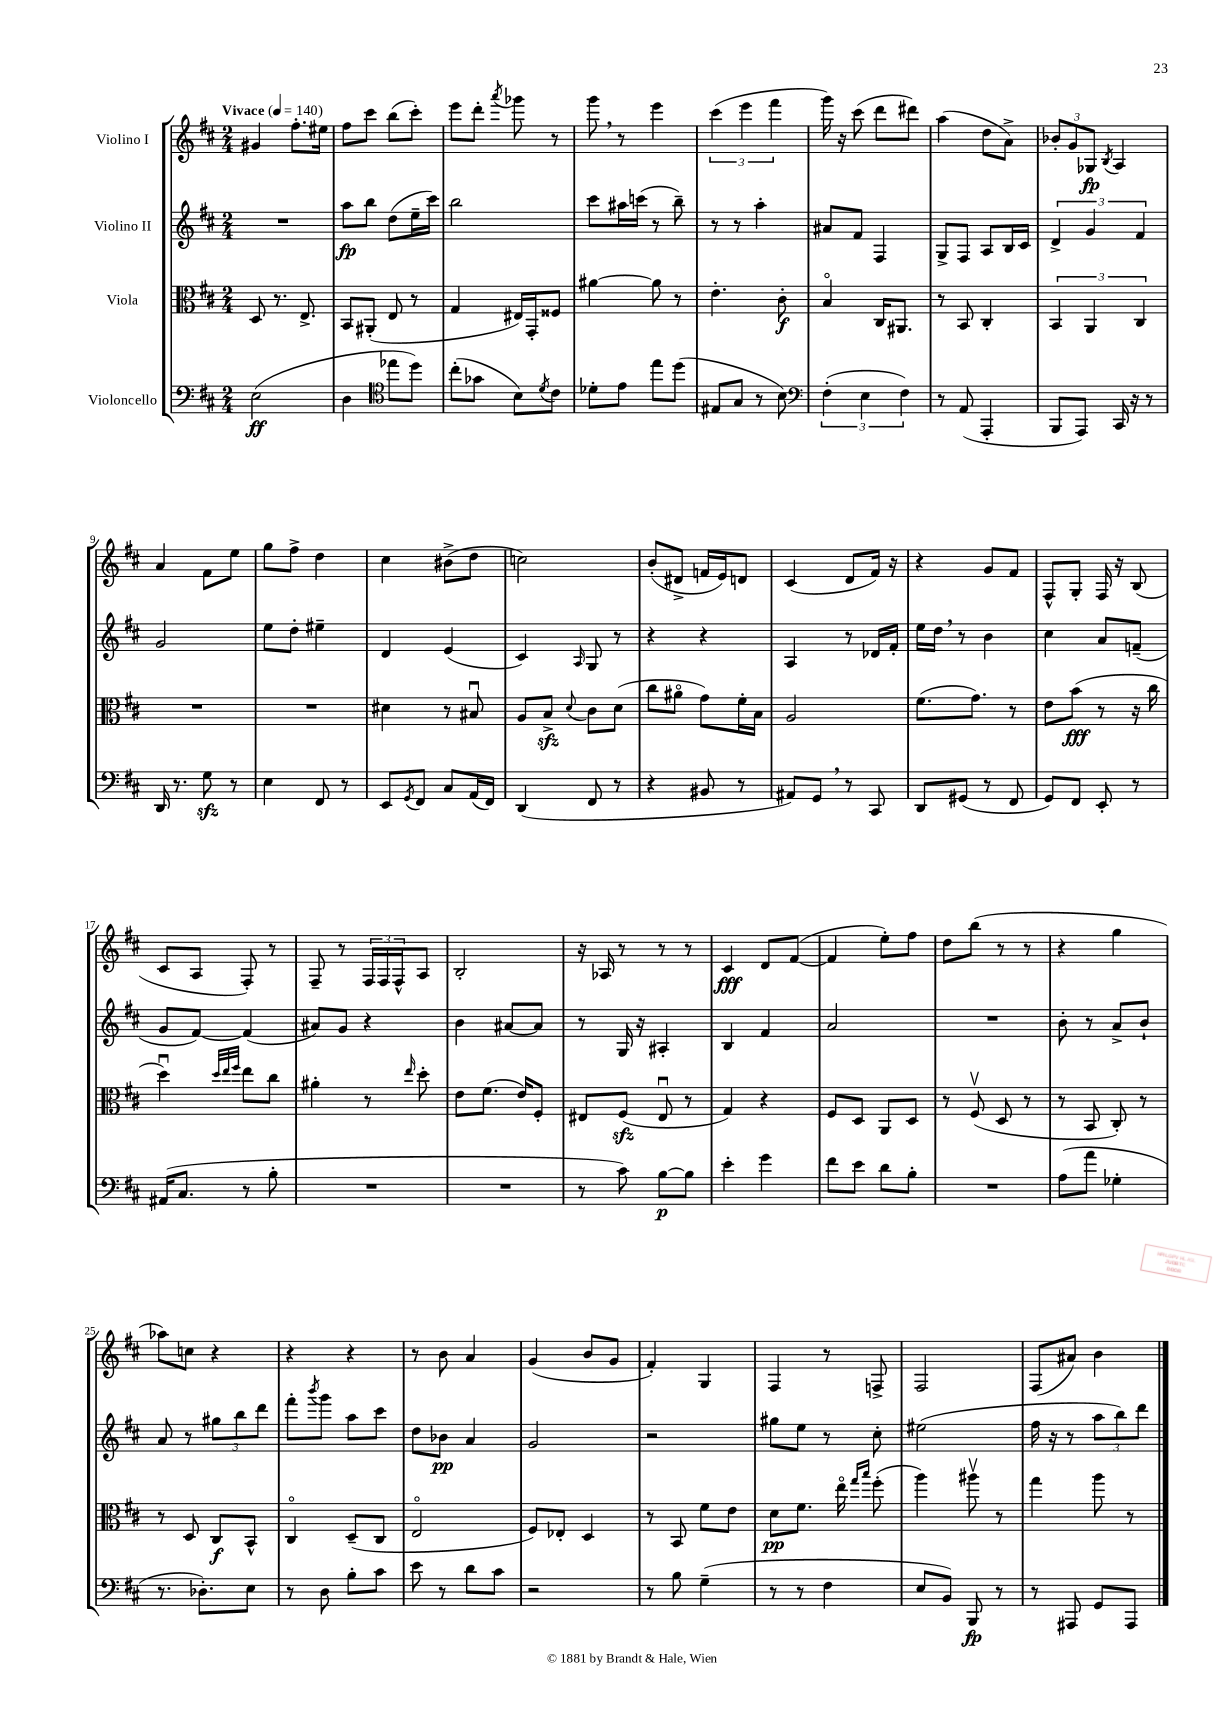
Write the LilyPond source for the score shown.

<<
\new StaffGroup <<
\new Staff = "s0" \with { instrumentName = "Violino I" } {
    \clef treble \key d \major \numericTimeSignature \time 2/4 \tempo "Vivace" 4 = 140
    gis'4 fis''8.-. eis''16 |
    fis''8 cis'''8 b''8( cis'''8-.) |
    e'''8 d'''8-. \acciaccatura { a'''8 } ges'''8 r8 |
    g'''8 \breathe r8 e'''4 |
    \tuplet 3/2 { cis'''4( e'''4 fis'''4 } |
    g'''16) r16 cis'''8( d'''8 dis'''8) |
    a''4( d''8 a'8->) |
    \tuplet 3/2 { bes'8-. g'8 ges8\fp } \acciaccatura { b8 } a4 |
    a'4 fis'8 e''8 |
    g''8 fis''8-> d''4 |
    cis''4 bis'8->( d''8 |
    c''2) |
    b'8-.( dis'8-> f'16 e'16) d'8 |
    cis'4( d'8 fis'16) r16 |
    r4 g'8 fis'8 |
    fis8-^ g8-. fis16 r16 b8( |
    cis'8 a8 fis8-.) r8 |
    fis8-- r8 \tuplet 3/2 { fis16 fis16 fis16-^ } a8 |
    b2-. |
    r16 aes16 r8 r8 r8 |
    cis'4\fff d'8 fis'8~( |
    fis'4 e''8-.) fis''8 |
    d''8 b''8( r8 r8 |
    r4 g''4 |
    aes''8) c''8 r4 |
    r4 r4 |
    r8 b'8 a'4 |
    g'4( b'8 g'8 |
    fis'4-.) g4 |
    fis4 r8 f8-> |
    fis2 |
    fis8( ais'8) b'4 \bar "|." |
}
\new Staff = "s1" \with { instrumentName = "Violino II" } {
    \clef treble \key d \major \numericTimeSignature \time 2/4
    R2 |
    a''8\fp b''8 d''8( e''16-- cis'''16) |
    b''2 |
    cis'''8 ais''16 c'''16( r8 b''8--) |
    r8 r8 a''4-. |
    ais'8 fis'8 fis4 |
    g8-> fis8 a8 b16 cis'16 |
    \tuplet 3/2 { d'4-> g'4 fis'4 } |
    g'2 |
    e''8 d''8-. eis''4-- |
    d'4 e'4( |
    cis'4) \grace { a16 } g8 r8 |
    r4 r4 |
    a4 r8 des'16 fis'16-. |
    e''16 d''16 \breathe r8 b'4 |
    cis''4 a'8 f'8--( |
    g'8 fis'8~) fis'4( |
    ais'8) g'8 r4 |
    b'4 ais'8~ ais'8 |
    r8 g16 r16 ais4-. |
    b4 fis'4 |
    a'2 |
    R2 |
    b'8-. r8 a'8-> b'8-! |
    a'8 r8 \tuplet 3/2 { gis''8 b''8 d'''8 } |
    fis'''8-. \acciaccatura { b'''8 } g'''8 a''8 cis'''8 |
    d''8 bes'8\pp a'4 |
    g'2 |
    r2 |
    gis''8 e''8 r8 cis''8-. |
    eis''2( |
    fis''16 r16 r8 \tuplet 3/2 { a''8 b''8) d'''8 } \bar "|." |
}
\new Staff = "s2" \with { instrumentName = "Viola" } {
    \clef alto \key d \major \numericTimeSignature \time 2/4
    d8 r8. e8.-> |
    b,8 ais,8-.( e8 r8 |
    g4 eis16) g,16-. fisis8 |
    ais'4~ ais'8 r8 |
    e'4.-. cis'8-.\f |
    b4\flageolet cis16 ais,8. |
    r8 b,8 cis4-. |
    \tuplet 3/2 { b,4 a,4 cis4 } |
    R2 |
    R2 |
    dis'4 r8 bis8\downbow |
    a8 b8->\sfz \appoggiatura { d'8 } cis'8 d'8( |
    cis''8 ais'8\flageolet g'8) fis'16-. b16 |
    a2 |
    fis'8.( g'8.) r8 |
    e'8 b'8\fff( r8 r16 cis''16 |
    d''4\downbow) \grace { d''32 e''32 fis''32 } e''8 cis''8 |
    ais'4-. r8 \grace { e''16 } d''8-. |
    e'8 fis'8.( e'16) fis8-. |
    eis8 fis8\sfz( eis8\downbow r8 |
    g4) r4 |
    fis8 d8 a,8 d8 |
    r8 fis8\upbow( d8 r8 |
    r8 b,8 cis8-.) r8 |
    r8 d8 cis8\f b,8-^ |
    cis4\flageolet d8--( cis8 |
    e2\flageolet |
    fis8) ees8-. d4 |
    r8 b,8 fis'8 e'8 |
    d'8\pp fis'8. e''16\flageolet \grace { g''16 b''16 } fis''8-.( |
    a''4) ais''8\upbow r8 |
    g''4 a''8 r8 \bar "|." |
}
\new Staff = "s3" \with { instrumentName = "Violoncello" } {
    \clef bass \key d \major \numericTimeSignature \time 2/4
    e2\ff( |
    d4 \clef tenor ees''8 d''8) |
    cis''8-.( ges'8 b8) \acciaccatura { d'8 } cis'8 |
    des'8-. e'8 e''8 d''8( |
    eis8 g8 r8 b8) |
    \clef bass \tuplet 3/2 { fis4-.( e4 fis4) } |
    r8 a,8( a,,4-. |
    b,,8 a,,8) cis,16 r16 r8 |
    d,16 r8. g8\sfz r8 |
    e4 fis,8 r8 |
    e,8 \acciaccatura { g,8 } fis,8 cis8 a,16( fis,16) |
    d,4( fis,8 r8 |
    r4 bis,8 r8 |
    ais,8) g,8 \breathe r8 cis,8 |
    d,8 gis,8( r8 fis,8 |
    g,8) fis,8 e,8-. r8 |
    ais,16( cis8. r8 b8-. |
    R2 |
    R2 |
    r8 cis'8) b8~\p b8 |
    e'4-. g'4 |
    fis'8 e'8 d'8 b8-. |
    R2 |
    a8( a'8 ges4-. |
    r8. des8.-.) e8 |
    r8 d8 b8-. cis'8 |
    e'8 r8 d'8 cis'8 |
    r2 |
    r8 b8 g4--( |
    r8 r8 fis4 |
    e8 b,8) b,,8\fp r8 |
    r8 ais,,8 g,8 ais,,8 \bar "|." |
}
>>
>>
